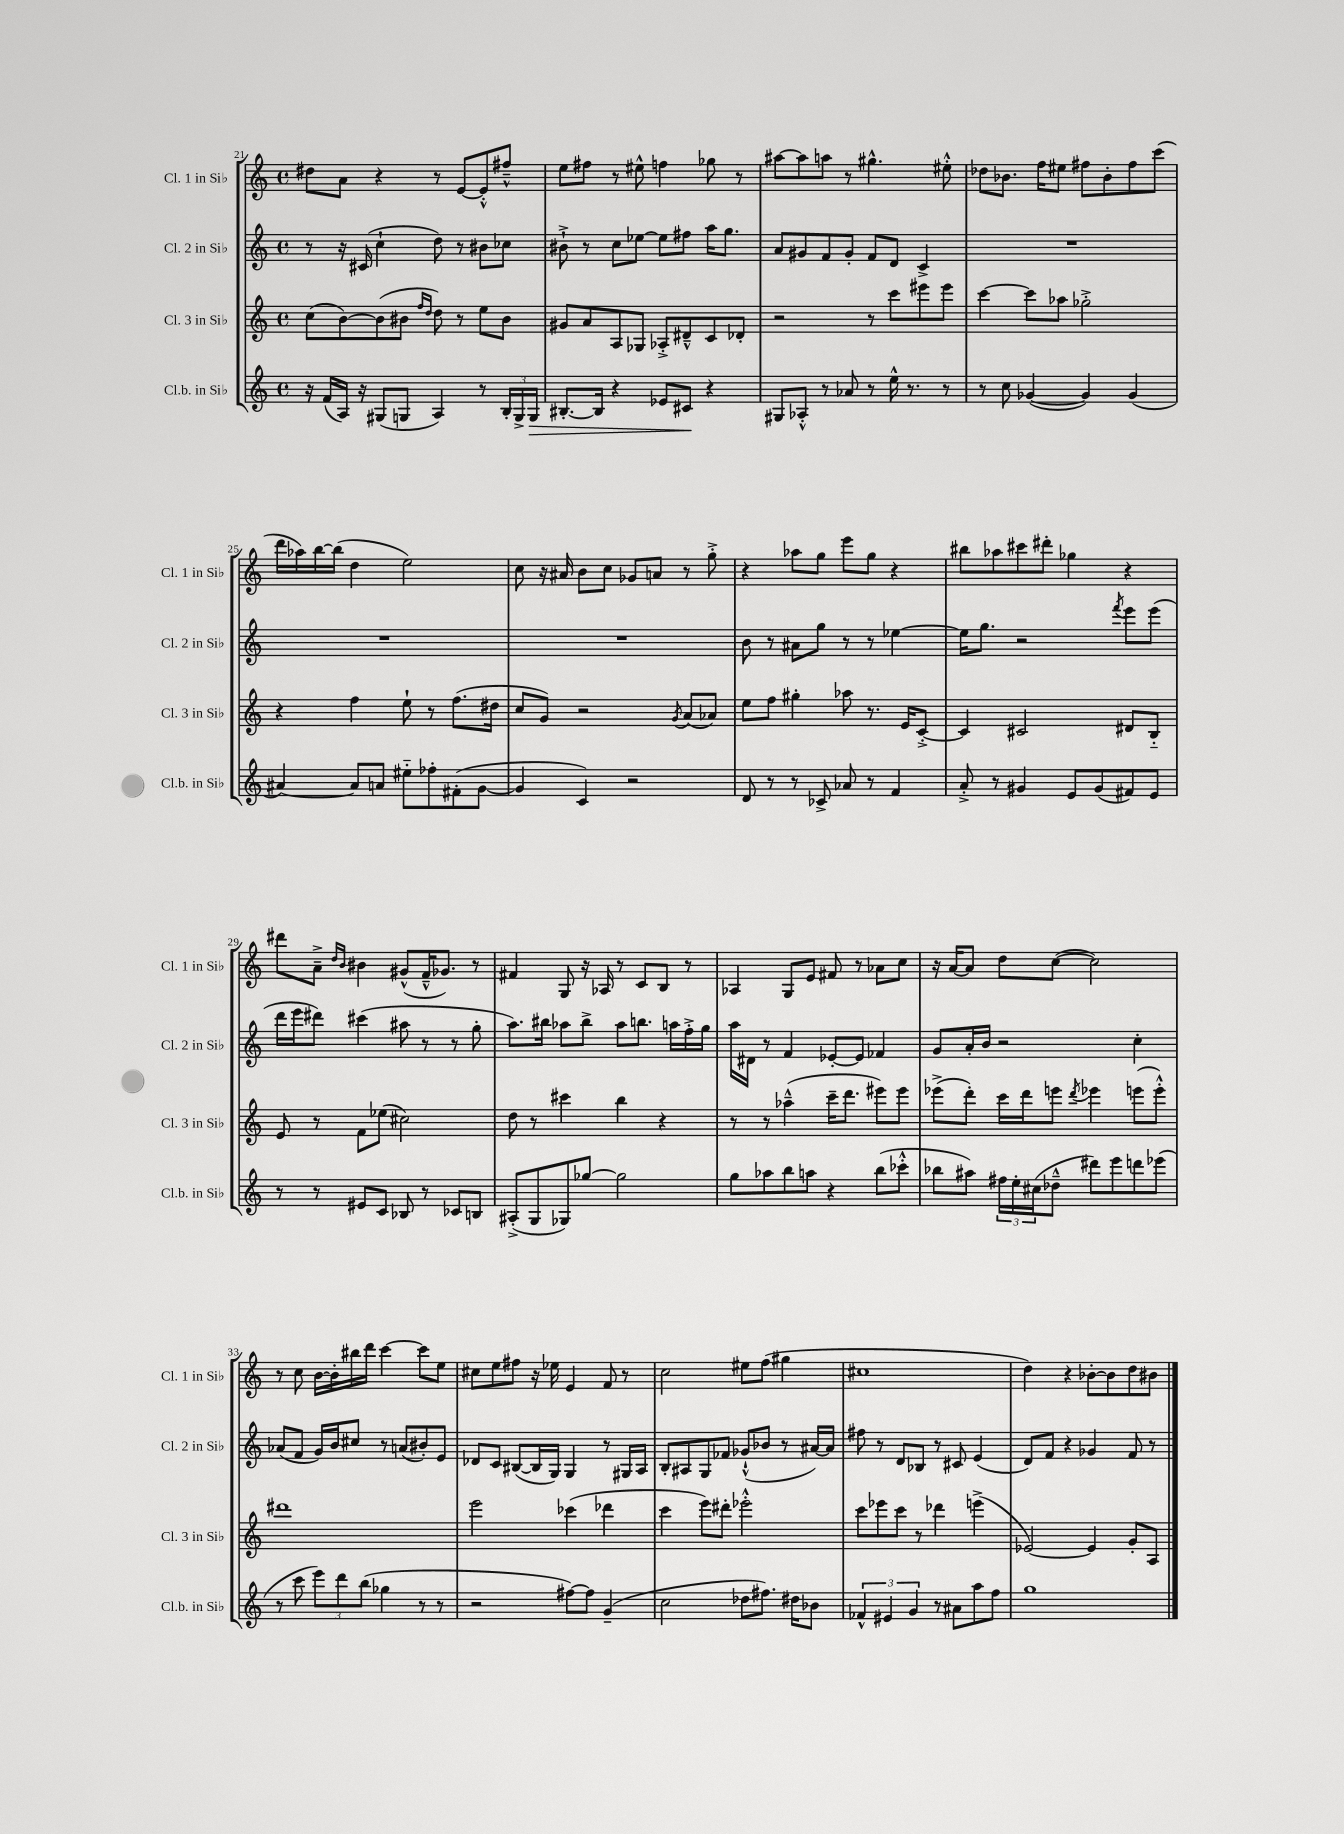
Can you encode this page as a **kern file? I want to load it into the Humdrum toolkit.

**kern	**dynam	**kern	**kern	**kern
*part4	*part4	*part3	*part2	*part1
*staff4	*staff4	*staff3	*staff2	*staff1
*I"Cl.b. in Si♭	*	*I"Cl. 3 in Si♭	*I"Cl. 2 in Si♭	*I"Cl. 1 in Si♭
*I'Cl.b. in Si♭	*	*I'Cl. 3 in Si♭	*I'Cl. 2 in Si♭	*I'Cl. 1 in Si♭
*clefG2	*	*clefG2	*clefG2	*clefG2
*k[]	*	*k[]	*k[]	*k[]
*M4/4	*	*M4/4	*M4/4	*M4/4
*met(c)	*	*met(c)	*met(c)	*met(c)
=21	=21	=21	=21	=21
16r	.	(8cc\L	8r	8dd#X\L
(16f/LL	.	.	.	.
16A/JJ)	.	[8b\)	16r	8a\J
16r	.	.	(16c#X/	.
(8G#X/L	.	(8b\]	4cc`\	4r
8Gn/J	.	8b#X\J	.	.
.	.	16qqff/LL	.	.
.	.	16qqdd/JJ	.	.
4A/)	.	8dd\)	8dd\)	8r
.	.	8r	8r	[8e/L
8r	.	8ee\L	8b#X\L	8e'^^/]
24B'/LL	.	8b#\J	8cc-X\J	8ff#X~^^/J
24G^/	.	.	.	.
!	!LO:HP:b	!	!	!
24G/JJ	>	.	.	.
=22	=22	=22	=22	=22
[8.B#X'/L	.	8g#X/L	8b#X`^\	8ee\L
.	.	8a/	8r	8ff#X\J
16B#/Jk]	.	.	.	.
4r	.	8A/	8cc\L	8r
.	.	8G-X/J	[8ee-X\J	8ee#X^^\
8e-X/L	.	8A-X'^/L	8ee-\L]	4ffn\
8c#X/J	.	8d#X~^^/	8ff#X\J	.
4r	]	8c/	16aa\KL	8gg-X\
.	.	.	8.gg\J	.
.	.	8d-X'/J	.	8r
=23	=23	=23	=23	=23
8G#X/L	.	2r	8a/L	[8aa#X\L
8A-X'^^/J	.	.	8g#X/	8aa#\]
8r	.	.	8f/	8aan\J
8a-X/	.	.	8g#'/J	8r
8r	.	8r	8f/L	4.gg#X^^\
16ee^^\	.	8ccc\L	8d/J	.
8.r	.	.	.	.
.	.	8eee#X\	4c^/	.
8r	.	8eee#\J	.	8ee#X'^^\
=24	=24	=24	=24	=24
8r	.	[4ccc\	1r	8dd-X\L
8cc\	.	.	.	8.b-X\J
([4g-X/	.	8ccc\L]	.	.
.	.	.	.	16ff\KL
.	.	8aa-X\J	.	8ee#X\J
4g-/])	.	2gg-X'^\	.	8ff#X\L
.	.	.	.	8b-'\
(4g-/	.	.	.	8ff#\
.	.	.	.	(8ccc\J
!!LO:LB:g=z
=25	=25	=25	=25	=25
[4a#X/)	.	4r	1r	16ddd\LL
.	.	.	.	16aa-X\)
.	.	.	.	[16bb\
.	.	.	.	(16bb\JJ]
8a#/L]	.	4ff\	.	4dd\
8an/J	.	.	.	.
8ee#X\L	.	8ee`\	.	2ee\)
8ff-X'\	.	8r	.	.
(8f#X'\	.	(8.ff\L	.	.
[8g\J	.	.	.	.
.	.	16dd#X\Jk	.	.
=26	=26	=26	=26	=26
4g/]	.	8cc/L	1r	8cc\
.	.	8g/J)	.	16r
.	.	.	.	16a#X/
4c/)	.	2r	.	8b\L
.	.	.	.	8cc\J
2r	.	.	.	8g-X/L
.	.	.	.	8an/J
.	.	8qg/	.	.
.	.	(8a/L	.	8r
.	.	8a-X/J)	.	8gg'^\
=27	=27	=27	=27	=27
8d/	.	8ee\L	8b\	4r
8r	.	8ff\J	8r	.
8r	.	4gg#X'\	8a#X\L	8aa-X\L
8c-X^/	.	.	8gg\J	8gg\J
8a-X/	.	8aa-X\	8r	8eee\L
8r	.	8.r	8r	8gg\J
4f/	.	.	[4ee-X\	4r
.	.	16e/KL	.	.
.	.	[8c'^/J	.	.
=28	=28	=28	=28	=28
8a'^/	.	4c/]	16ee-\KL]	8bb#X\L
.	.	.	8.gg\J	.
8r	.	.	.	8aa-X\
4g#X/	.	2c#X/	2r	8ccc#X\
.	.	.	.	8ddd#X'\J
8e/L	.	.	.	4gg-X\
(8g#/	.	.	.	.
.	.	.	8qfff/	.
8f#X/)	.	8d#X/L	8eee\L	4r
8e/J	.	8B/J	(8eee\J	.
!!LO:LB:g=z
=29	=29	=29	=29	=29
8r	.	8e/	16ddd\LL	8ddd#X\L
.	.	.	16eee\J	.
8r	.	8r	8ddd#X\J)	8a~^\J
.	.	.	.	16qqdd/LL
.	.	.	.	16qqb/JJ
8e#X/L	.	8f\L	(4ccc#X\	4b#X\
8c/J	.	(8ee-X\J	.	.
8B-X/	.	2cc#X\)	8aa#X\	(8g#X^^/L
8r	.	.	8r	16f~^^/K
.	.	.	.	8.g-X/J)
8c-X/L	.	.	8r	.
8Bn/J	.	.	8gg'\	8r
=30	=30	=30	=30	=30
(8A#X'^/L	.	8dd\	8.aa\L)	4f#X/
8G/	.	8r	.	.
.	.	.	16bb#X\Jk	.
8G-X/)	.	4ccc#X\	8aa-X\L	8G/
[8gg-X/J	.	.	8bb#^\J	16r
.	.	.	.	16A-X/
2gg-\]	.	4bb\	8aa-\L	8r
.	.	.	8.bbn\J	8c/L
.	.	4r	.	8B/J
.	.	.	16aan\LL	.
.	.	.	16ff'^\	8r
.	.	.	16gg\JJ	.
=31	=31	=31	=31	=31
8gg\L	.	8r	16aa\LL	4A-X/
.	.	.	16d#X\JJ	.
8aa-X\	.	8r	8r	.
8bb\	.	(4aa-X~^^\	4f/	8G/L
8aan\J	.	.	.	8e/J
4r	.	16ccc~\KL	[8e-X'/L	8f#X/
.	.	8.ddd\J	.	.
.	.	.	8e-/J]	8r
(8bb\L	.	8eee#X\L)	4f-X/	8a-X\L
8ccc-X'^^\J	.	8eee#\J	.	8cc\J
=32	=32	=32	=32	=32
8bb-X\L	.	(8eee-X^\L	8g/L	16r
.	.	.	.	[16a/KL
8aa#X\J)	.	8ddd'\J)	16a'/L	8a/J]
.	.	.	16b/JJ	.
24ff#X\LL	.	16ccc\LL	2r	8dd\L
24ee'\	.	.	.	.
.	.	16ddd\J	.	.
(24cc#X\J	.	.	.	.
8dd-X~^^\J	.	8eeen\J	.	([8cc\J
.	.	8qddd/	.	.
8ddd#X\L)	.	4eee-X\	.	2cc\])
8eee\	.	.	.	.
8dddn\	.	(8eeen\L	4cc'\	.
(8eee-X\J	.	8eee'^^\J)	.	.
!!LO:LB:g=z
=33	=33	=33	=33	=33
8r	.	1ddd#X	(8a-X/L	8r
8ccc\	.	.	8f/J	8cc\
12eee\L)	.	.	16g/LL)	[16b\LL
.	.	.	16b/J	16b'\]
12ddd\	.	.	.	.
.	.	.	8cc#X/J	16bb#X\
(12bb\J	.	.	.	.
.	.	.	.	16ddd\JJ
4gg-X\	.	.	8r	[4ccc\
.	.	.	(8an/L	.
8r	.	.	8b#X'/)	8ccc\L]
8r	.	.	8e/J	8ee\J
=34	=34	=34	=34	=34
2r	.	2eee\	8d-X/L	8cc#X\L
.	.	.	8c/J	8ee\
.	.	.	([8B#X/L	8ff#X\J
.	.	.	16B#/L]	16r
.	.	.	16G/JJ)	16ee-X\
[8ff#X\L)	.	(4ccc-X\	4G/	4e/
8ff#\J]	.	.	.	.
(4g~/	.	4ddd-X\	8r	8f/
.	.	.	16G#X/LL	8r
.	.	.	16A/JJ	.
=35	=35	=35	=35	=35
2cc\	.	4ccc\	8B'/L	2cc\
.	.	.	8A#X/	.
.	.	8eee\L)	8G/	.
.	.	8ddd#X'\J	8f-X/J	.
8dd-X\L	.	2eee-X'^^\	(8g-X`^^/L	8ee#X\L
8.ff#X\J)	.	.	8b-X/J	(8ff\J
.	.	.	8r	4gg#X\
16dd#X\KL	.	.	.	.
8b-X\J	.	.	[16a#X/LL)	.
.	.	.	16a#/JJ]	.
=36	=36	=36	=36	=36
6f-X^^/	.	8ccc\L	8ff#X\	1cc#X
.	.	8eee-X\	8r	.
6e#X/	.	.	.	.
.	.	8ccc\J	8d/L	.
6g/	.	.	.	.
.	.	8r	8B-X/J	.
8r	.	4ddd-X\	8r	.
8a#X\L	.	.	8c#X/	.
8aa\	.	(4eeen^\	(4e/	.
8ff\J	.	.	.	.
=37	=37	=37	=37	=37
1gg	.	[2e-X/)	8d/L)	4dd\)
.	.	.	8f/J	.
.	.	.	4r	4r
.	.	4e-/]	4g-X/	[8b-X'\L
.	.	.	.	8b-\]
.	.	8g'/L	8f/	8dd\
.	.	8A/J	8r	8b#X\J
==	==	==	==	==
*-	*-	*-	*-	*-
